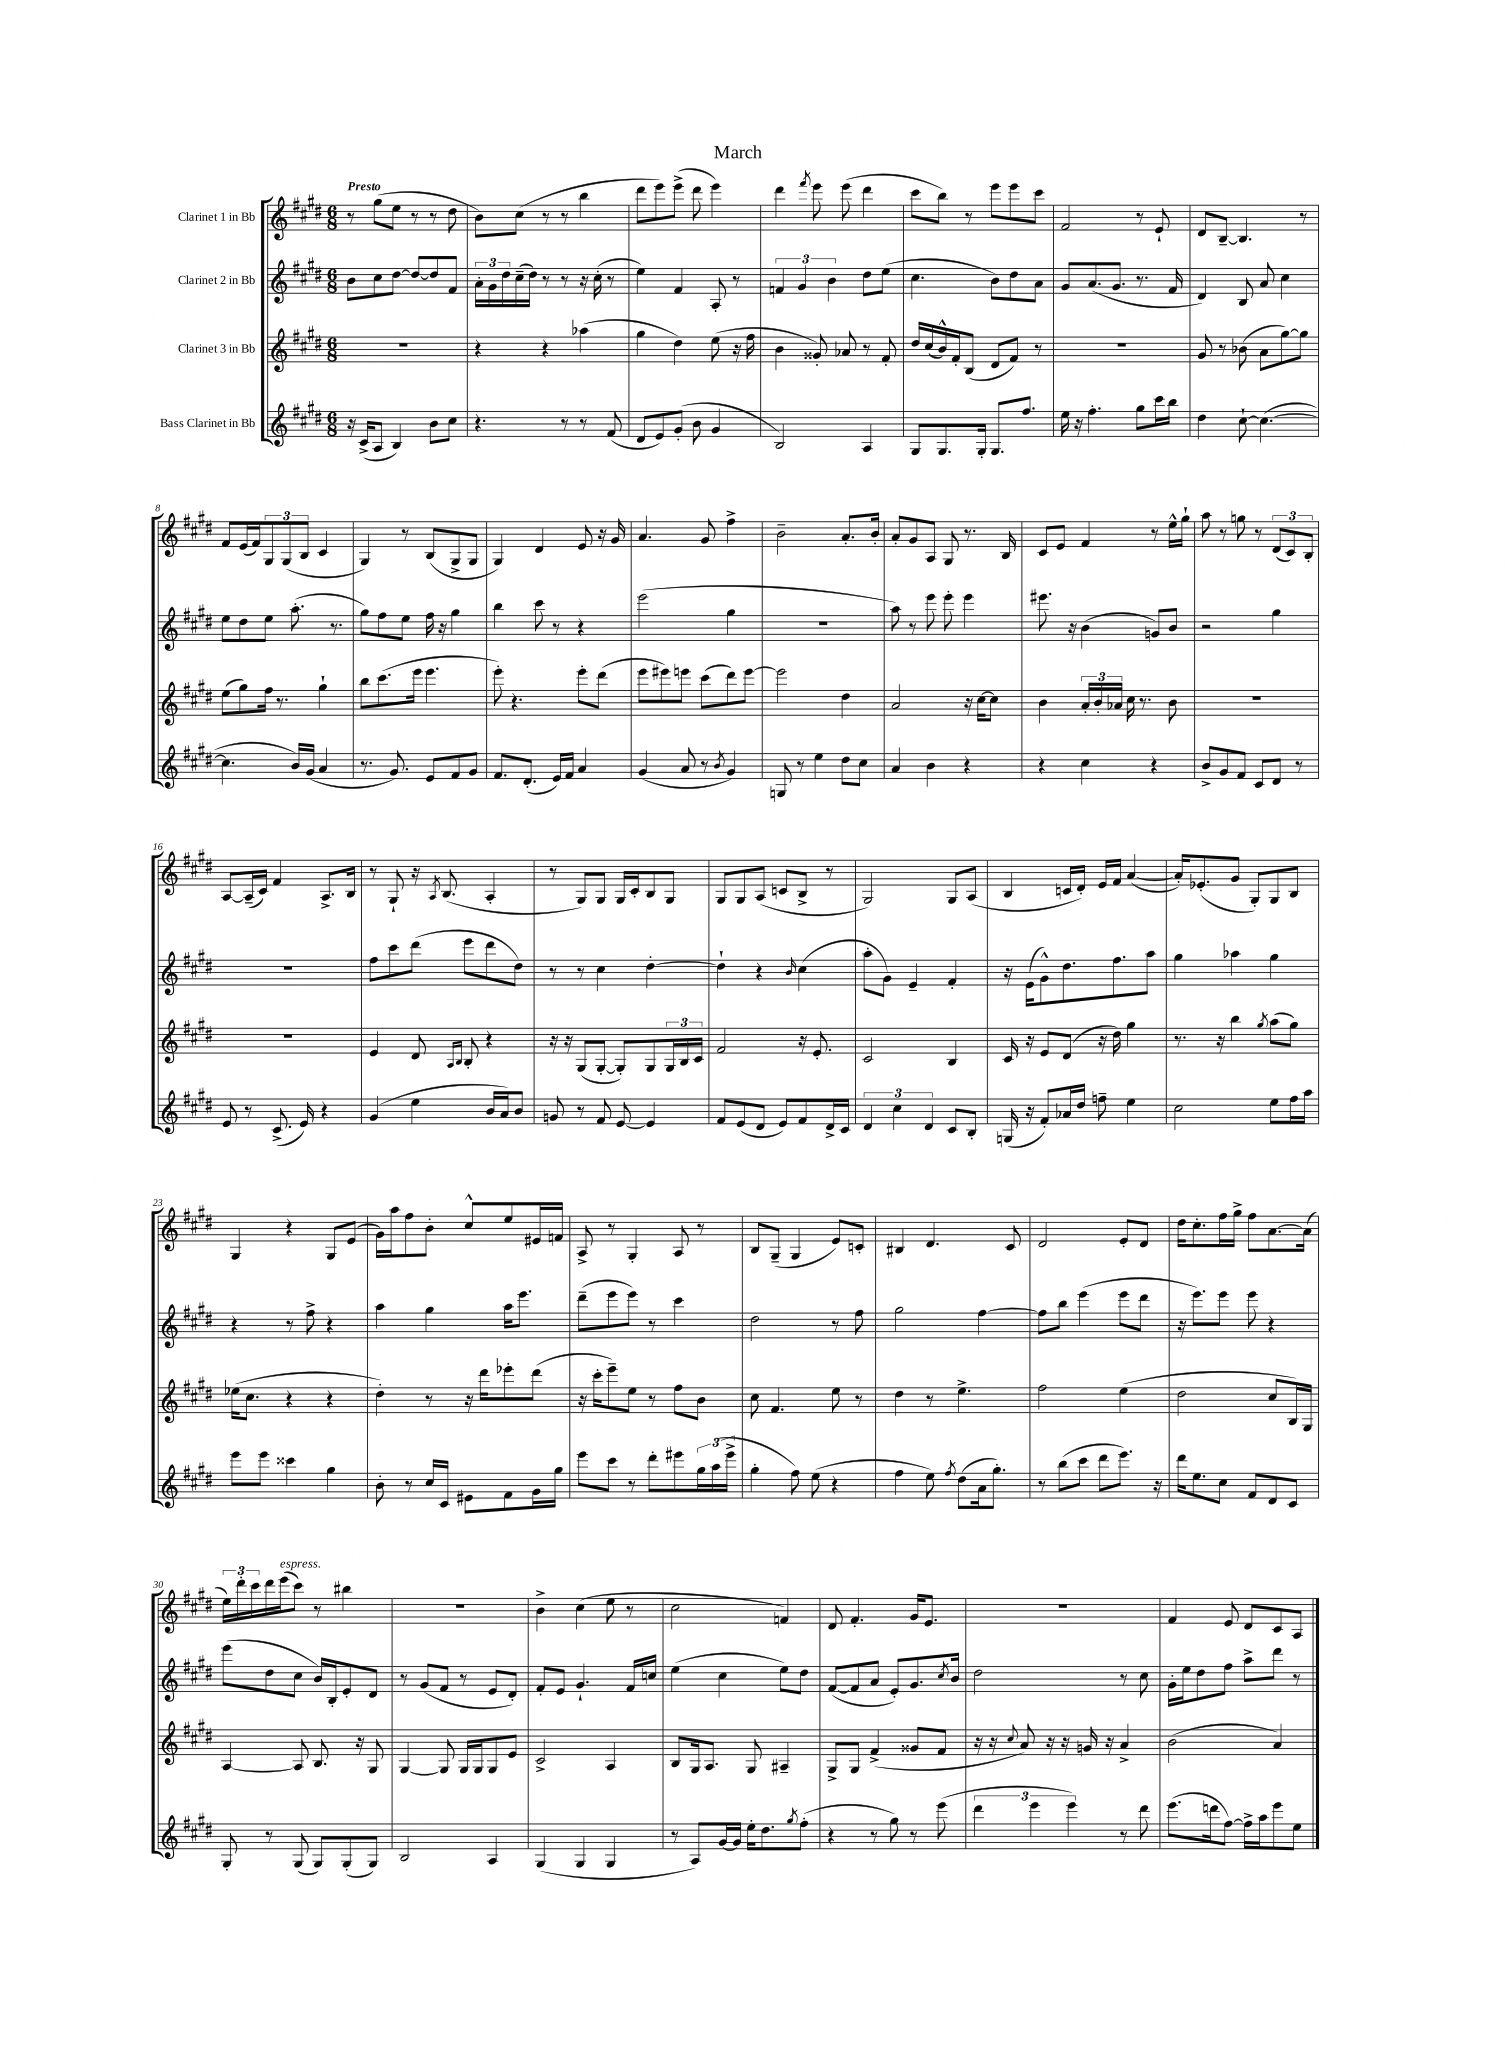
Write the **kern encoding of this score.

**kern	**kern	**kern	**kern
*staff4	*staff3	*staff2	*staff1
*clefG2	*clefG2	*clefG2	*clefG2
*k[f#c#g#d#]	*k[f#c#g#d#]	*k[f#c#g#d#]	*k[f#c#g#d#]
*M6/8	*M6/8	*M6/8	*M6/8
16r	2.r	8b	8r
(16c#^	.	.	.
8A	.	8cc#	(8gg#
4B)	.	[8dd#	8ee
.	.	8dd#_	8r
8b	.	8dd#]	8r
8cc#	.	8f#	8dd#
=	=	=	=
4.r	4r	24a'	8b)
.	.	24g#	.
.	.	24dd#	.
.	.	(16cc#~	(8cc#
.	.	16dd#)	.
.	4r	8r	8r
8r	.	8r	8r
8r	(4aa-	16r	4bb
.	.	(16cc#'	.
(8f#	.	8r	.
=	=	=	=
8d#	4gg#	4ee)	8ddd#
8e)	.	.	8eee)
(8g#'	4dd#)	4f#	(8eee^
8b	.	.	8ddd#
4g#	(8ee	8A'	4eee)
.	16r	8r	.
.	16ff#	.	.
=	=	=	=
2B)	4b	6f	4ddd#
.	.	6g#	.
.	.	.	8qfff#
.	8g##')	.	8eee
.	.	6b	.
.	8a-	.	(8eee
4A	8r	8dd#	4ddd#
.	8f#'	(8ee	.
=	=	=	=
8G#	16dd#	4.cc#	8ccc#
.	(16cc#	.	.
8.G#	16b^^)	.	8bb)
.	16f#'	.	.
.	(8B	.	8r
16G#'	.	.	.
8.G#	8d#	8b)	8eee
.	8f#)	8dd#	8eee
8.ff#	.	.	.
.	8r	8a	8ccc#
=	=	=	=
16ee	2.r	8g#	2f#
16r	.	.	.
4.ff#'	.	(8.a	.
.	.	8.g#	.
8gg#	.	8.r	8r
16ccc#	.	.	8e`
16bb	.	16f#	.
=	=	=	=
4dd#	8g#	4d#)	8d#
.	8r	.	[8B~
[8cc#`	(8b-	8B	4.B]
(4.cc#_	8a	8a	.
.	[8gg#)	4cc#	.
.	8gg#]	.	8r
=	=	=	=
4.cc#]	(8ee	8ee	8f#
.	8gg#)	8dd#	(16e
.	.	.	16f#)
.	16ff#	8ee	12G#
.	8.r	.	.
.	.	.	(12G#
16b)	.	(8.aa'	.
.	.	.	12B
(16g#	.	.	.
4a	4gg#`	.	4c#
.	.	8.r	.
=	=	=	=
8.r	8bb	8gg#)	4G#)
.	(8.ccc#	8ff#	.
8.g#)	.	.	.
.	.	8ee	8r
.	16eee	.	.
8e	4.eee	16ff#	(8B
.	.	16r	.
8f#	.	4gg#	8G#^
8g#	.	.	8G#
=	=	=	=
8.f#	8eee')	4bb	4G#)
.	4.r	.	.
(8.d#'	.	.	.
.	.	8ccc#	4d#
16e)	.	8r	.
16f#	.	.	.
4a	8eee'	4r	8e
.	(8ddd#	.	16r
.	.	.	16g#
=	=	=	=
(4g#	8eee	(2eee	4.a
.	8eee#)	.	.
8a	8eee	.	.
8r	(8ccc#	.	8g#
8qb	.	.	.
4g#)	8ddd#)	4gg#	4ff#^
.	[8eee	.	.
=	=	=	=
8G	2eee]	2.r	2b~
8r	.	.	.
4ee	.	.	.
8dd#	4dd#	.	8.a'
8cc#	.	.	.
.	.	.	16b'
=	=	=	=
4a	2a	8aa)	8a'
.	.	8r	8g#
4b	.	8eee	8A
.	.	8eee'	8G#
4r	16r	4eee	8.r
.	[16cc#	.	.
.	8cc#]	.	.
.	.	.	16B
=	=	=	=
4r	4b	8.eee#	8c#
.	.	.	8e
.	.	16r	.
4cc#	24a'	(4b	4f#
.	24b'	.	.
.	24a-	.	.
.	16cc#	.	.
.	8.r	.	.
4r	.	8g)	8r
.	8b	8b	16ee^^
.	.	.	16gg#`
=	=	=	=
8b^	2.r	2r	8aa
8g#	.	.	8r
8f#	.	.	8gg
8c#	.	.	8r
8d#	.	4gg#	(12d#
.	.	.	12c#)
8r	.	.	.
.	.	.	12B'
=	=	=	=
8e	2.r	2.r	[8A
8r	.	.	(16A~]
.	.	.	16c#)
(8.c#^	.	.	4f#
16e)	.	.	.
4r	.	.	8.A^
.	.	.	16B
=	=	=	=
(4g#	4e	8ff#	8r
.	.	8ccc#	8G#`
4ee	8d#	(8ddd#	16r
.	.	.	8qA
.	.	.	(8.B
.	16qqA	.	.
.	16qqB	.	.
.	8B'	8eee	.
16b	4r	8ddd#	4A'
16a)	.	.	.
8b	.	8dd#)	.
=	=	=	=
8g	16r	8r	8r
.	16r	.	.
8r	(8G#	8r	8G#)
8f#	[8G#'	4cc#	8G#
[8e	8G#'])	.	16G#
.	.	.	16c#'
4e]	8G#	[4dd#'	8B
.	24G#	.	8G#
.	24B	.	.
.	24c#	.	.
=	=	=	=
8f#	2f#	4dd#`]	8G#
(8e	.	.	8G#
8d#	.	4r	(8A
8e)	.	.	8c
.	.	16qqb	.
8f#	16r	(4cc#	8B^
.	8.e'	.	.
16d#^	.	.	8r
16c#	.	.	.
=	=	=	=
6d#	2c#	8aa'	2G#)
.	.	8g#)	.
6cc#	.	.	.
.	.	4e~	.
6d#	.	.	.
8c#	4B	4f#'	8G#
8B'	.	.	(8A
=	=	=	=
(16G	16c#	16r	4B
16r	16r	(16e	.
8f#')	8e	8g#^^)	.
16a-	(8d#	8.dd#	16c
16dd#	.	.	16d#')
8ff~	16r	.	16e
.	16dd#)	8.ff#	16f#
4ee	4gg#	.	([4a
.	.	8aa	.
=	=	=	=
2cc#	8.r	4gg#	16a'])
.	.	.	(8.e-'
.	16r	.	.
.	4bb	4aa-	8g#
.	.	.	8G#')
.	8qgg#	.	.
8ee	(8aa	4gg#	8G#
16ff#	8gg#)	.	8B
16aa	.	.	.
=	=	=	=
8eee	(16ee-	4r	4G#
.	8.cc#	.	.
8eee	.	.	.
4ccc##	4r	8r	4r
.	.	8ff#^	.
4gg#	4r	4r	8G#
.	.	.	(8e
=	=	=	=
8b'	4dd#')	4aa	16g#)
.	.	.	16aa
8r	.	.	8ff#
16cc#	8r	4gg#	8b'
16c#	.	.	.
8e#	16r	.	8cc#^^
.	16ddd#	.	.
8f#	8eee-'	16aa	8ee
.	.	8.eee	.
16g#	(8ddd#	.	16e#
16gg#	.	.	16f
=	=	=	=
8eee	16r	(8ddd#~	8A^
.	16ccc#'	.	.
8ccc#	8eee~)	8eee	8r
8r	8ee	8eee)	4G#'
8ddd#'	8r	8r	.
8eee#	8ff#	4ccc#	8A
24gg#	8b	.	8r
(24aa	.	.	.
24eee#^	.	.	.
=	=	=	=
4gg#'	8cc#	2dd#	8B
.	4.f#	.	(8G#~
8ff#)	.	.	4G#
(8ee	.	.	.
4r	8ee	8r	8e)
.	8r	8ff#	8c'
=	=	=	=
4ff#	4dd#	2gg#	4B#
8ee)	8r	.	4.d#
8qff#	.	.	.
(8dd#	4.ee^	.	.
16a	.	[4ff#	.
8.gg#')	.	.	.
.	.	.	8c#
=	=	=	=
8r	2ff#	8ff#]	2d#
(8bb	.	8bb	.
8ccc#	.	(4eee	.
8ddd#	.	.	.
8.eee)	(4ee	8eee	8e'
.	.	8ddd#	8d#
16r	.	.	.
=	=	=	=
16ddd#	2dd#	16r	16dd#
8.ee	.	8.eee)	8.cc#'
8cc#	.	8eee	16ff#
.	.	.	16gg#^
8f#	.	8eee	8ff#
8d#	8cc#	4r	[8.a
8c#	16B)	.	.
.	16G#	.	(16a]
=	=	=	=
8G#'	[4A	(8eee	24ee)
.	.	.	24ddd#'
.	.	.	24ccc#
8r	.	8dd#	16ddd#
.	.	.	(16eee
(8G#	8A]	8cc#	8ccc#)
8G#)	8.B	16b)	8r
.	.	16B'	.
(8G#'	.	8e'	4bb#
.	16r	.	.
8G#)	8G#	8d#	.
=	=	=	=
2B	[4G#	8r	2.r
.	.	(8g#	.
.	8G#]	8f#	.
.	16G#	8r	.
.	16G#	.	.
4A	8G#	8e	.
.	8e	8d#')	.
=	=	=	=
(4G#	2c#^	8f#'	4b^
.	.	8e	.
4G#	.	4.g#`	(4cc#
4G#	4A	.	8ee
.	.	16f#	8r
.	.	16cc	.
=	=	=	=
8r	8B	(4ee	2cc#
8A)	16G#	.	.
.	8.A	.	.
[16g#	.	4cc#	.
16g#]	.	.	.
16ee'	8G#	.	.
8.dd#	.	.	.
.	4A#~	8ee)	4f)
8qgg#	.	.	.
(8ff#'	.	8dd#	.
=	=	=	=
4r	8G#^	([8f#	8d#
.	8G#	8f#]	4.f#'
8r	(4f#^	8a	.
8gg#)	.	8e')	.
8r	8g##	8.g#	16g#
.	.	.	8.e
(8eee	8f#	.	.
.	.	8qcc#	.
.	.	16b	.
=	=	=	=
6ddd#	16r	2dd#	2.r
.	16r	.	.
.	8qqcc#	.	.
.	8a)	.	.
6eee	.	.	.
.	16r	.	.
.	16r	.	.
6eee)	.	.	.
.	16g	.	.
.	16r	.	.
8r	4a^	8r	.
8ddd#	.	8cc#	.
=	=	=	=
(8.eee	(2b	16g#'	4f#
.	.	16ee	.
.	.	8dd#	.
16ddd	.	.	.
[8ff#)	.	8ff#	8e
16ff#^]	.	8aa^	8d#
16aa	.	.	.
8eee	4a)	8ddd#	8c#
8ee	.	8r	8A
==	==	==	==
*-	*-	*-	*-
